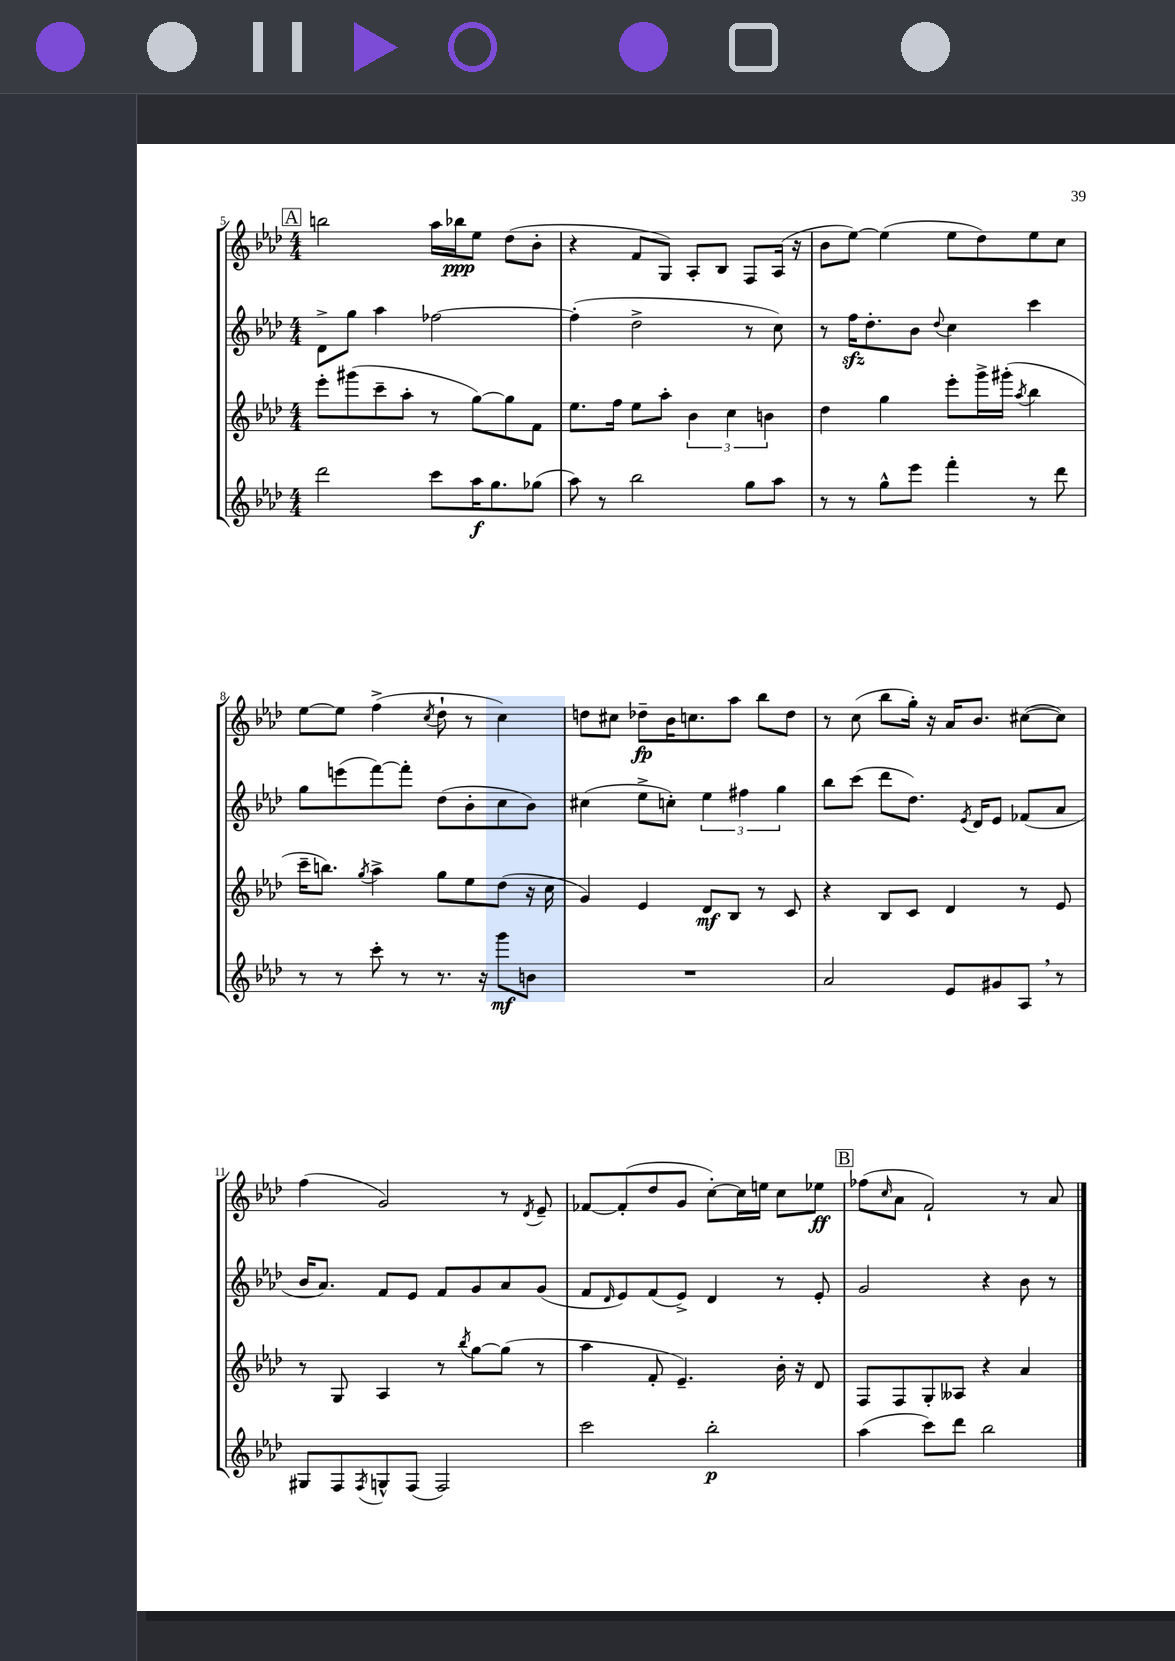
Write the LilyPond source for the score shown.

<<
\new StaffGroup <<
\new Staff = "s0" {
    \clef treble \key aes \major \numericTimeSignature \time 4/4
    \mark \markup { \box "A" } b''2 aes''16 bes''16\ppp ees''8 des''8( bes'8-. |
    r4 f'8 g8) aes8-. bes8 f8 aes16( r16 |
    bes'8 ees''8~) ees''4( ees''8 des''8) ees''8 c''8 |
    ees''8~ ees''8 f''4->( \acciaccatura { c''8 } des''8-! r8 c''4) |
    d''8 cis''8 des''8--\fp bes'16 c''8. aes''8 bes''8 des''8 |
    r8 c''8( bes''8 g''16-.) r16 aes'16 bes'8. cis''8~( cis''8) |
    f''4( g'2) r8 \acciaccatura { des'8 } ees'8-- |
    fes'8~ fes'8-.( des''8 g'8 c''8~-.) c''16 e''16 c''8 ees''8\ff |
    \mark \markup { \box "B" } fes''8( \grace { c''16 } aes'8 f'2-!) r8 aes'8 \bar "|." |
}
\new Staff = "s1" {
    \clef treble \key aes \major \numericTimeSignature \time 4/4
    \mark \markup { \box "A" } des'8-> g''8 aes''4 fes''2~ |
    fes''4-.( des''2-> r8 c''8) |
    r8 f''16\sfz des''8.-. bes'8 \appoggiatura { des''8 } c''4 c'''4 |
    g''8 e'''8( f'''8~) f'''8-. des''8( bes'8-. c''8 bes'8) |
    cis''4( ees''8-> c''8-.) \tuplet 3/2 { ees''4 fis''4 g''4 } |
    bes''8 c'''8( des'''8 des''8.) \acciaccatura { ees'8 } des'16 ees'8 fes'8( aes'8 |
    bes'16 aes'8.) f'8 ees'8 f'8 g'8 aes'8 g'8( |
    f'8 \grace { des'16 } ees'8) f'8( ees'8->) des'4 r8 ees'8-. |
    \mark \markup { \box "B" } g'2 r4 bes'8 r8 \bar "|." |
}
\new Staff = "s2" {
    \clef treble \key aes \major \numericTimeSignature \time 4/4
    \mark \markup { \box "A" } ees'''8-. gis'''8( c'''8-- aes''8-. r8 g''8~) g''8 f'8 |
    ees''8. f''16 ees''8 aes''8-. \tuplet 3/2 { bes'4 c''4 b'4 } |
    des''4 g''4 ees'''8-. g'''16-> gis'''16-.( \acciaccatura { aes''8 } bes''4 |
    c'''16-- b''8.) \acciaccatura { g''8 } aes''4-> g''8 ees''8 des''8( r16 c''16 |
    g'4) ees'4 des'8\mf bes8 r8 c'8 |
    r4 bes8 c'8 des'4 r8 ees'8 |
    r8 g8 aes4 r8 \acciaccatura { bes''8 } g''8~ g''8( r8 |
    aes''4 f'8-. ees'4.--) bes'16-. r16 des'8 |
    \mark \markup { \box "B" } f8 f8 g8-. aeses8 r4 aes'4 \bar "|." |
}
\new Staff = "s3" {
    \clef treble \key aes \major \numericTimeSignature \time 4/4
    \mark \markup { \box "A" } des'''2 c'''8 aes''16\f g''8. ges''8( |
    aes''8) r8 bes''2 g''8 aes''8 |
    r8 r8 g''8-^ ees'''8 f'''4-. r8 des'''8 |
    r8 r8 c'''8-. r8 r8. r16 g'''8\mf b'8 |
    R1 |
    aes'2 ees'8 gis'8 aes8 \breathe r8 |
    gis8 f8 \acciaccatura { f8 } g8-^ f8( f2) |
    c'''2 bes''2-.\p |
    \mark \markup { \box "B" } aes''4( c'''8) des'''8 bes''2 \bar "|." |
}
>>
>>
\layout { \context { \Score currentBarNumber = #5 } }
